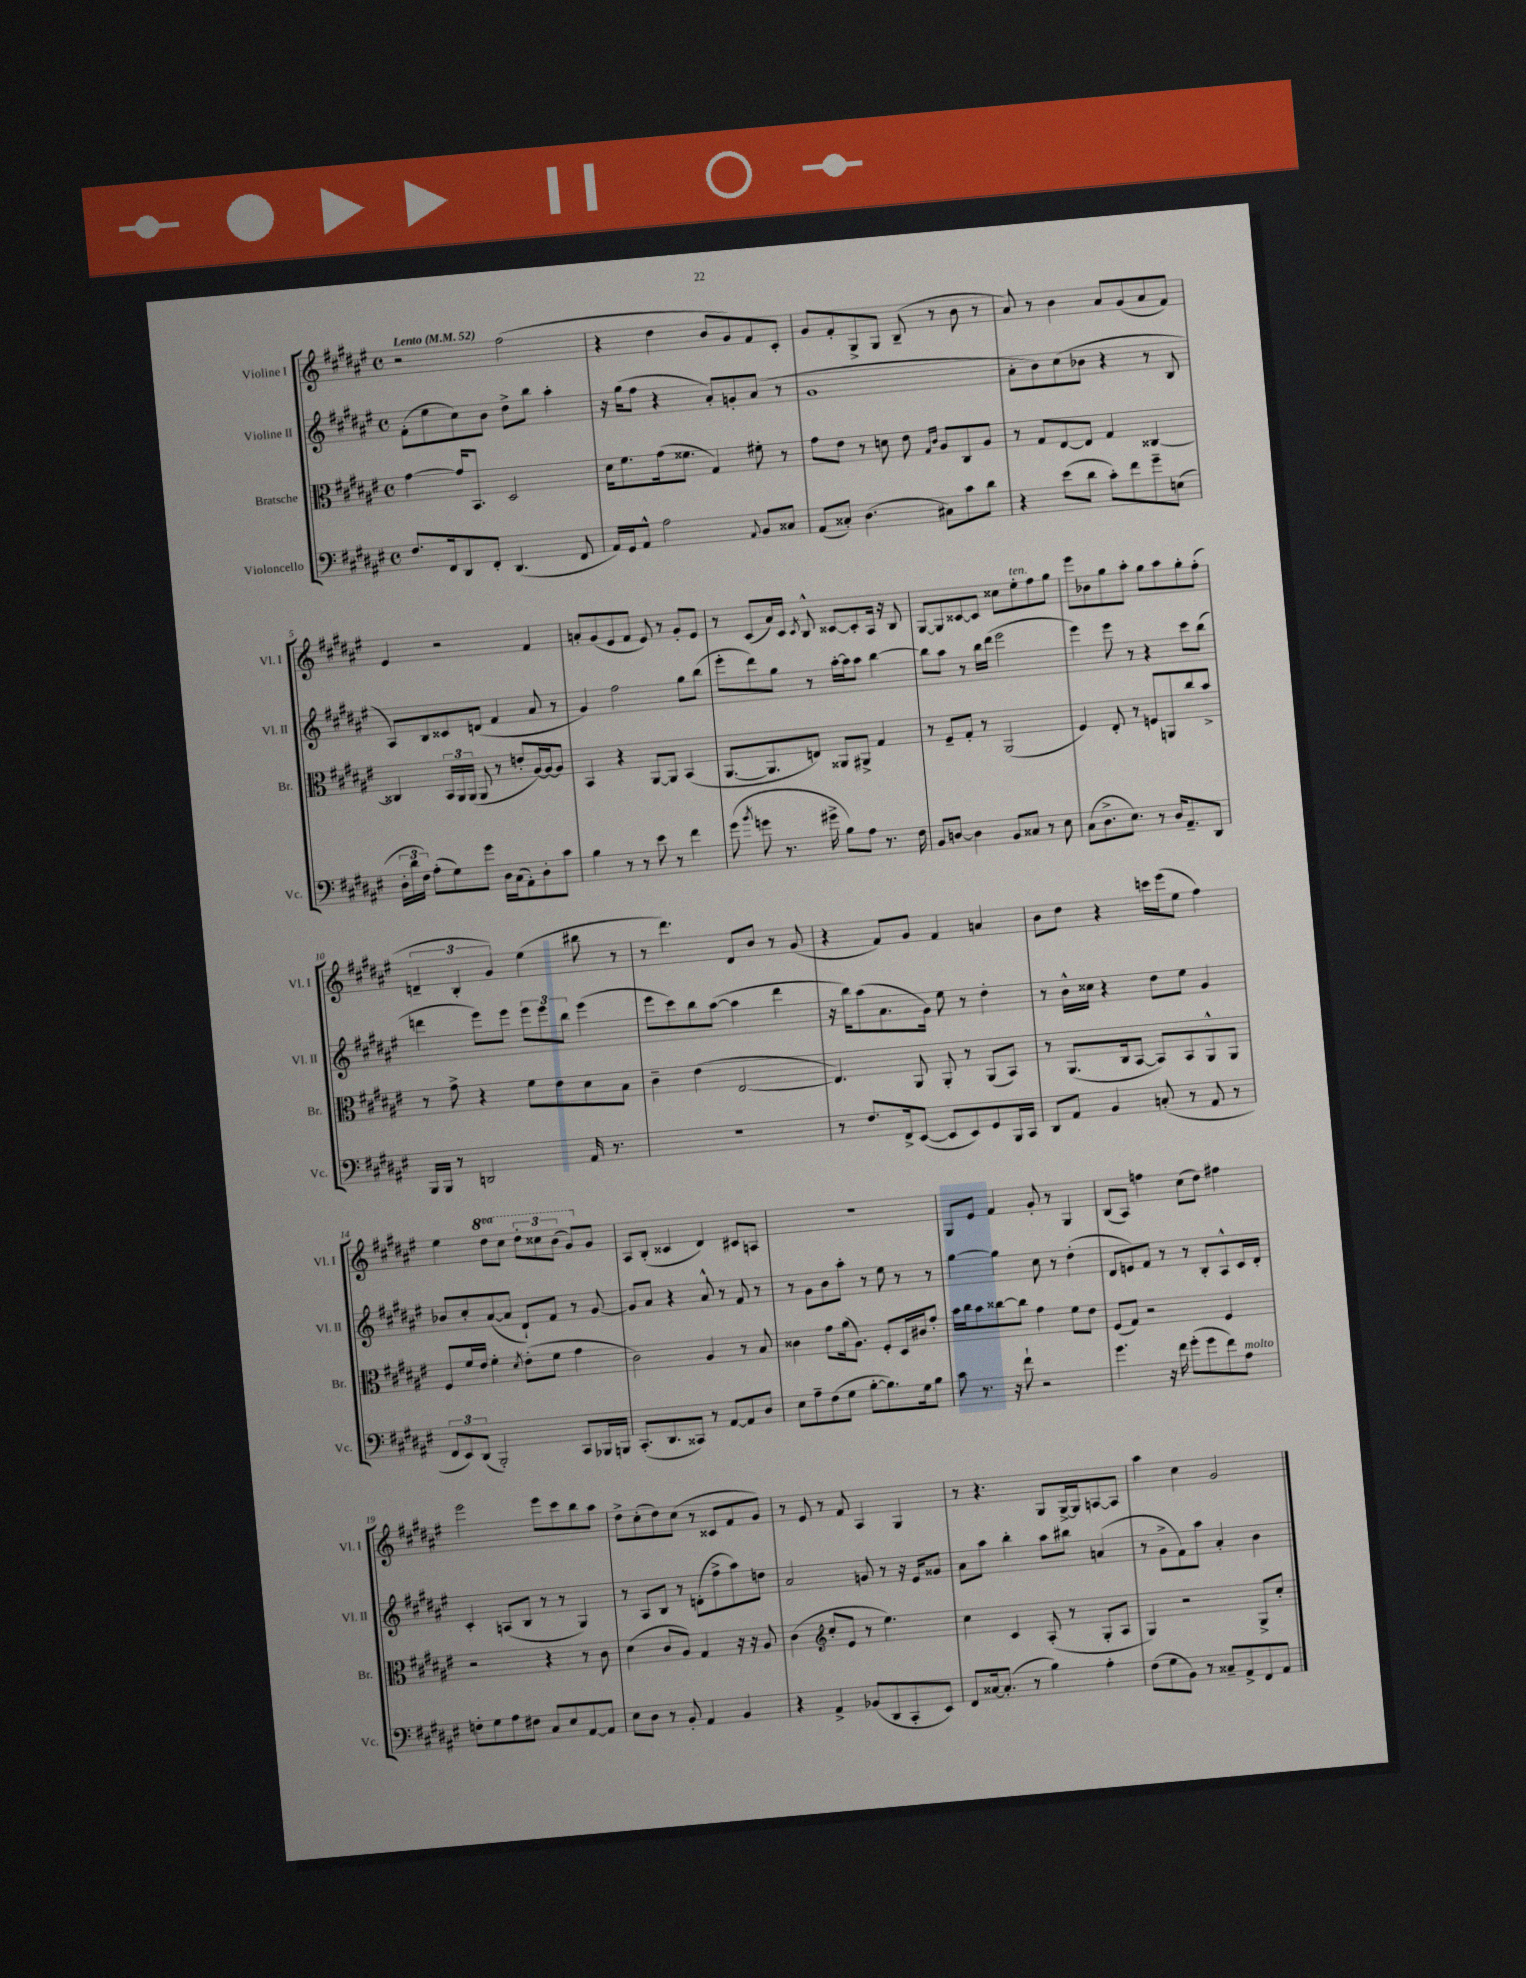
<<
\new StaffGroup <<
\new Staff = "s0" \with { instrumentName = "Violine I" shortInstrumentName = "Vl. I" } {
    \clef treble \key fis \major \defaultTimeSignature \time 4/4 \set Staff.ottavationMarkups = #ottavation-simple-ordinals \tempo "Lento" 4 = 52
    \autoBeamOff r2 fis''2( |
    r4 dis''4 b'8[ gis'8) fis'8 cis'8]-. |
    gis'8[ fis'8-. gis8-> gis8] b8--( r8 b'8 r8 |
    ais'8) r8 b'4 ais'8[ gis'8( ais'8 fis'8]) |
    eis'4 r2 fis'4 |
    a'8[-. gis'8( eis'8 fis'8] eis'8) r8 gis'8[-. eis'8] |
    r8 cis'8[( ais'16) cis'16] \acciaccatura { cis'8 } b8-^ cisis'8[~ cisis'8-. ais16] r16 b8 |
    gis8[~ gis8 cisis'8~ cisis'8] cisis''8[ eis''8-.^\markup { \italic "ten." } fis''8 gis''8] |
    eis'''8[ bes'8 gis''8 ais''8]-. gis''8[ ais''8 gis''8-. fis''8]-.( |
    \tuplet 3/2 { d'4-- b4-. gis'4) } eis''4( bis''8 r8 |
    r8 dis'''4.) dis'8[ b'8] r8 gis'8( |
    r4 fis'8[) gis'8] fis'4 a'4 |
    b'8[ dis''8] r4 c'''16[ eis'''16( eis''8] fis''4) |
    eis''4 \ottava #1 dis'''8[ cis'''8] \tuplet 3/2 { dis'''8[-. cisis'''8 b''8]( } gis''8[) \ottava #0 gis'8] |
    ais8[ b8]-.( cisis'4 dis'4) cis'8[ a8] |
    R1 |
    gis8[ eis'8] fis'4 gis'8-. r8 gis4 |
    b8[( ais8]) f''4 cis''8[( dis''8]) fis''4 |
    eis'''2 eis'''8[ cis'''8 b''8 ais''8] |
    dis''8[-> cis''8-.( dis''8) cis''8]( r8 cisis'8[ fis'8 gis'8]) |
    r8 eis'8 r8 fis'8 ais4 gis4 |
    r8 r4. gis8[ gis16~-> gis16 a8~ a8] |
    ais''4 cis''4 gis'2 \bar "|." |
}
\new Staff = "s1" \with { instrumentName = "Violine II" shortInstrumentName = "Vl. II" } {
    \clef treble \key fis \major \defaultTimeSignature \time 4/4
    \autoBeamOff fis'8[-.( eis''8 cis''8) b'8] dis''8[-> b''8] ais''4-. |
    r16 gis''16[( fis''8] r4 ais'8[-.) g'8-. ais'8]( r8 |
    gis'1 |
    ais'8[-. b'8) cis''8( bes'8] r4 r8 b8 |
    ais8[) b8 cisis'8 d'8]( fis'4 ais'8 r8 |
    gis'4) fis''2 gis''8[ b''8]( |
    eis'''8[-. dis'''8) gis''8] r8 ais''16[~-. ais''16 ais''8] b''4~ |
    b''8[ ais''8] r8 b''16[ dis'''16]( eis'''2 |
    eis'''4) eis'''8 r8 r4 cis'''8[ b''8]( |
    d'''4 eis'''8[) eis'''8] \tuplet 3/2 { eis'''8[ eis'''8 b''8] } eis'''4( |
    eis'''8[ cis'''8) b''8 ais''8]~( ais''4 dis'''4 |
    r16 b''16[) ais''8( ais'8. gis'16]) eis''8 r8 dis''4-. |
    r8 b'16[-^ cisis''16] r4 dis''8[ eis''8] gis'4 |
    bes'8[ cis''8-. ais'8~( ais'8] dis'8[-!) fis'8] r8 gis'8~ |
    gis'8[ ais'8] r4 ais'8-^ r8 fis'8 r8 |
    r8 gis'8[ b'8 ais''8]-. r8 eis''8 r8 r8 |
    gis''4~ gis''4 cis''8 r8 dis''4-.( |
    dis'8[ e'8) fis'8] r8 r8 b8[-. ais8-^ cis'16 dis'16]-. |
    cis'4-. a8[( b8] r8 r8 gis4) |
    r8 ais8[ b8] r8 d'8[-.( fis''8-> ais''8) d''8] |
    ais'2 g'8 r8 r16 eis'16[ gisis'8] |
    ais'8[ ais''8] b''4-. ais''8[ bis''8] a'4( |
    r8 gis'8[-> fis'8) ais''8] ais'4-. b'4 \bar "|." |
}
\new Staff = "s2" \with { instrumentName = "Bratsche" shortInstrumentName = "Br." } {
    \clef alto \key fis \major \defaultTimeSignature \time 4/4
    \autoBeamOff gis'4~ gis'16[ b,8.] dis2 |
    dis'16[ fis'8. gis'16( fisis'8.] gis4) fis'8-. r8 |
    gis'8[ eis'8] r8 d'8 eis'8 \grace { gis16[ cis'16] } ais8[ cis8 ais8] |
    r8 gis8[ eis8~ eis8] gis4 cisis4~ |
    cisis4 \tuplet 3/2 { b,16[ ais,16 ais,16]( } ais,8 r8 e'8[-. ais16~) ais16~ ais8] |
    b,4 r4 ais,8[~ ais,8] b,4( |
    ais,8.[~ ais,8. e8]) aisis,8[ ais,8]-> gis4 |
    r8 fis8[-- gis8]-. r8 ais,2( |
    fis4) eis8-. r8 f8[ a,8 cis''8 b'8]-> |
    r8 gis'8-> r4 fis'8[ eis'8 dis'8 b8] |
    cis'4-- eis'4( eis2~ |
    eis4.) ais,8 ais,8-. r8 ais,8[( b,8]) |
    r8 ais,8.[( cis16 b,8]~ b,8[) b,8 ais,8-^ ais,8] |
    fis8[ fis'16 eis'16] fis'4-. \acciaccatura { dis'8 } eis'8[-.( fis'8] gis'4 |
    cis'2) ais4 r8 b8 |
    cisis'4 gis'8[ ais'16( ais8.]) fis8[-. dis16 cis'16 gis'8]-. |
    b'16[ cis''16 b'8 cisis''8~ cisis''8] gis'4 fis'8[ eis'8] |
    fis8[( gis8]) r2 fis4 |
    r2 r4 r8 cis'8 |
    dis'4( cis'8[ ais8]) gis4 r16 r16 ais8 |
    cis'4( \clef treble cis''8[-. eis'8] r8 eis''4.) |
    cis''4 cis'4 ais8-.( r8 gis8[-. ais8] |
    gis4) r2 gis8[-> cis''8]-. \bar "|." |
}
\new Staff = "s3" \with { instrumentName = "Violoncello" shortInstrumentName = "Vc." } {
    \clef bass \key fis \major \defaultTimeSignature \time 4/4
    \autoBeamOff fis8.[ fis,16 dis,8 fis,8]-. dis,4.( fis,8 |
    ais,16[) gis,16 ais,8]-^ ais2 \appoggiatura { ais,8 } b,8[ cisis8] |
    ais,8[( cisis8]-.) dis4.( cis8[) cis'8 dis'8] |
    r4 eis'8[( dis'8] cis'8[-.) fis'8 gis'8-- e8]( |
    \tuplet 3/2 { dis16[-. dis'16 fis16]) } ais8[-.( gis8) gis'8] dis16[ cis16( ais,8-.) dis8-. cis'8] |
    b4 r8 r8 eis'8 r8 fis'4 |
    gis'8( \acciaccatura { b'8 } g'8 r8. gis'16-> b8[) ais8] r8. fis16 |
    b,8[ d8]~ d4 b,8[ cisis8] r8 eis8 |
    cis8[( dis8.-> eis8.]) r8 dis16[ ais,8.-- dis,8] |
    b,,16[ b,,16] r8 d,2 ais,16 r8. |
    r1 |
    r8 fis8.[ fis,16-> eis,8]~( eis,8[ eis,8) gis,8 b,,16 cis,16] |
    dis,8[ ais,8] b,4 c8-.( r8 ais,8 r8 |
    \tuplet 3/2 { fis,8[ eis,8) dis,8]( } b,,2-.) cis,8[ bes,,16 b,,16] |
    cis,8.[-.( dis,8. cisis,8]) r8 ais,8[~ ais,8 dis8] |
    eis8[ ais8-- fis8( gis8] b8[~-. b8.) gis16 b8] |
    cis'8 r8. r16 fis'8-! r2 |
    gis'4. r16 fis'16 gis'8[-.( gis'8 fis'8) ais8]^\markup { \italic "molto" } |
    f8[-. gis8 ais8 fis8] cis8[ eis8 ais,8~ ais,8] |
    eis8[ dis8] r8 b,8-. ais,4 b,4 |
    r4 ais,4-> bes,8[( dis,8 cis,8-. eis,8]) |
    fis,8[ cisis16~ cisis8.]-.( r8 b4) ais4-. |
    fis8[( gis8 b,8]) r8 cisis8[-- ais,8-> fis,8 ais,8] \bar "|." |
}
>>
>>
